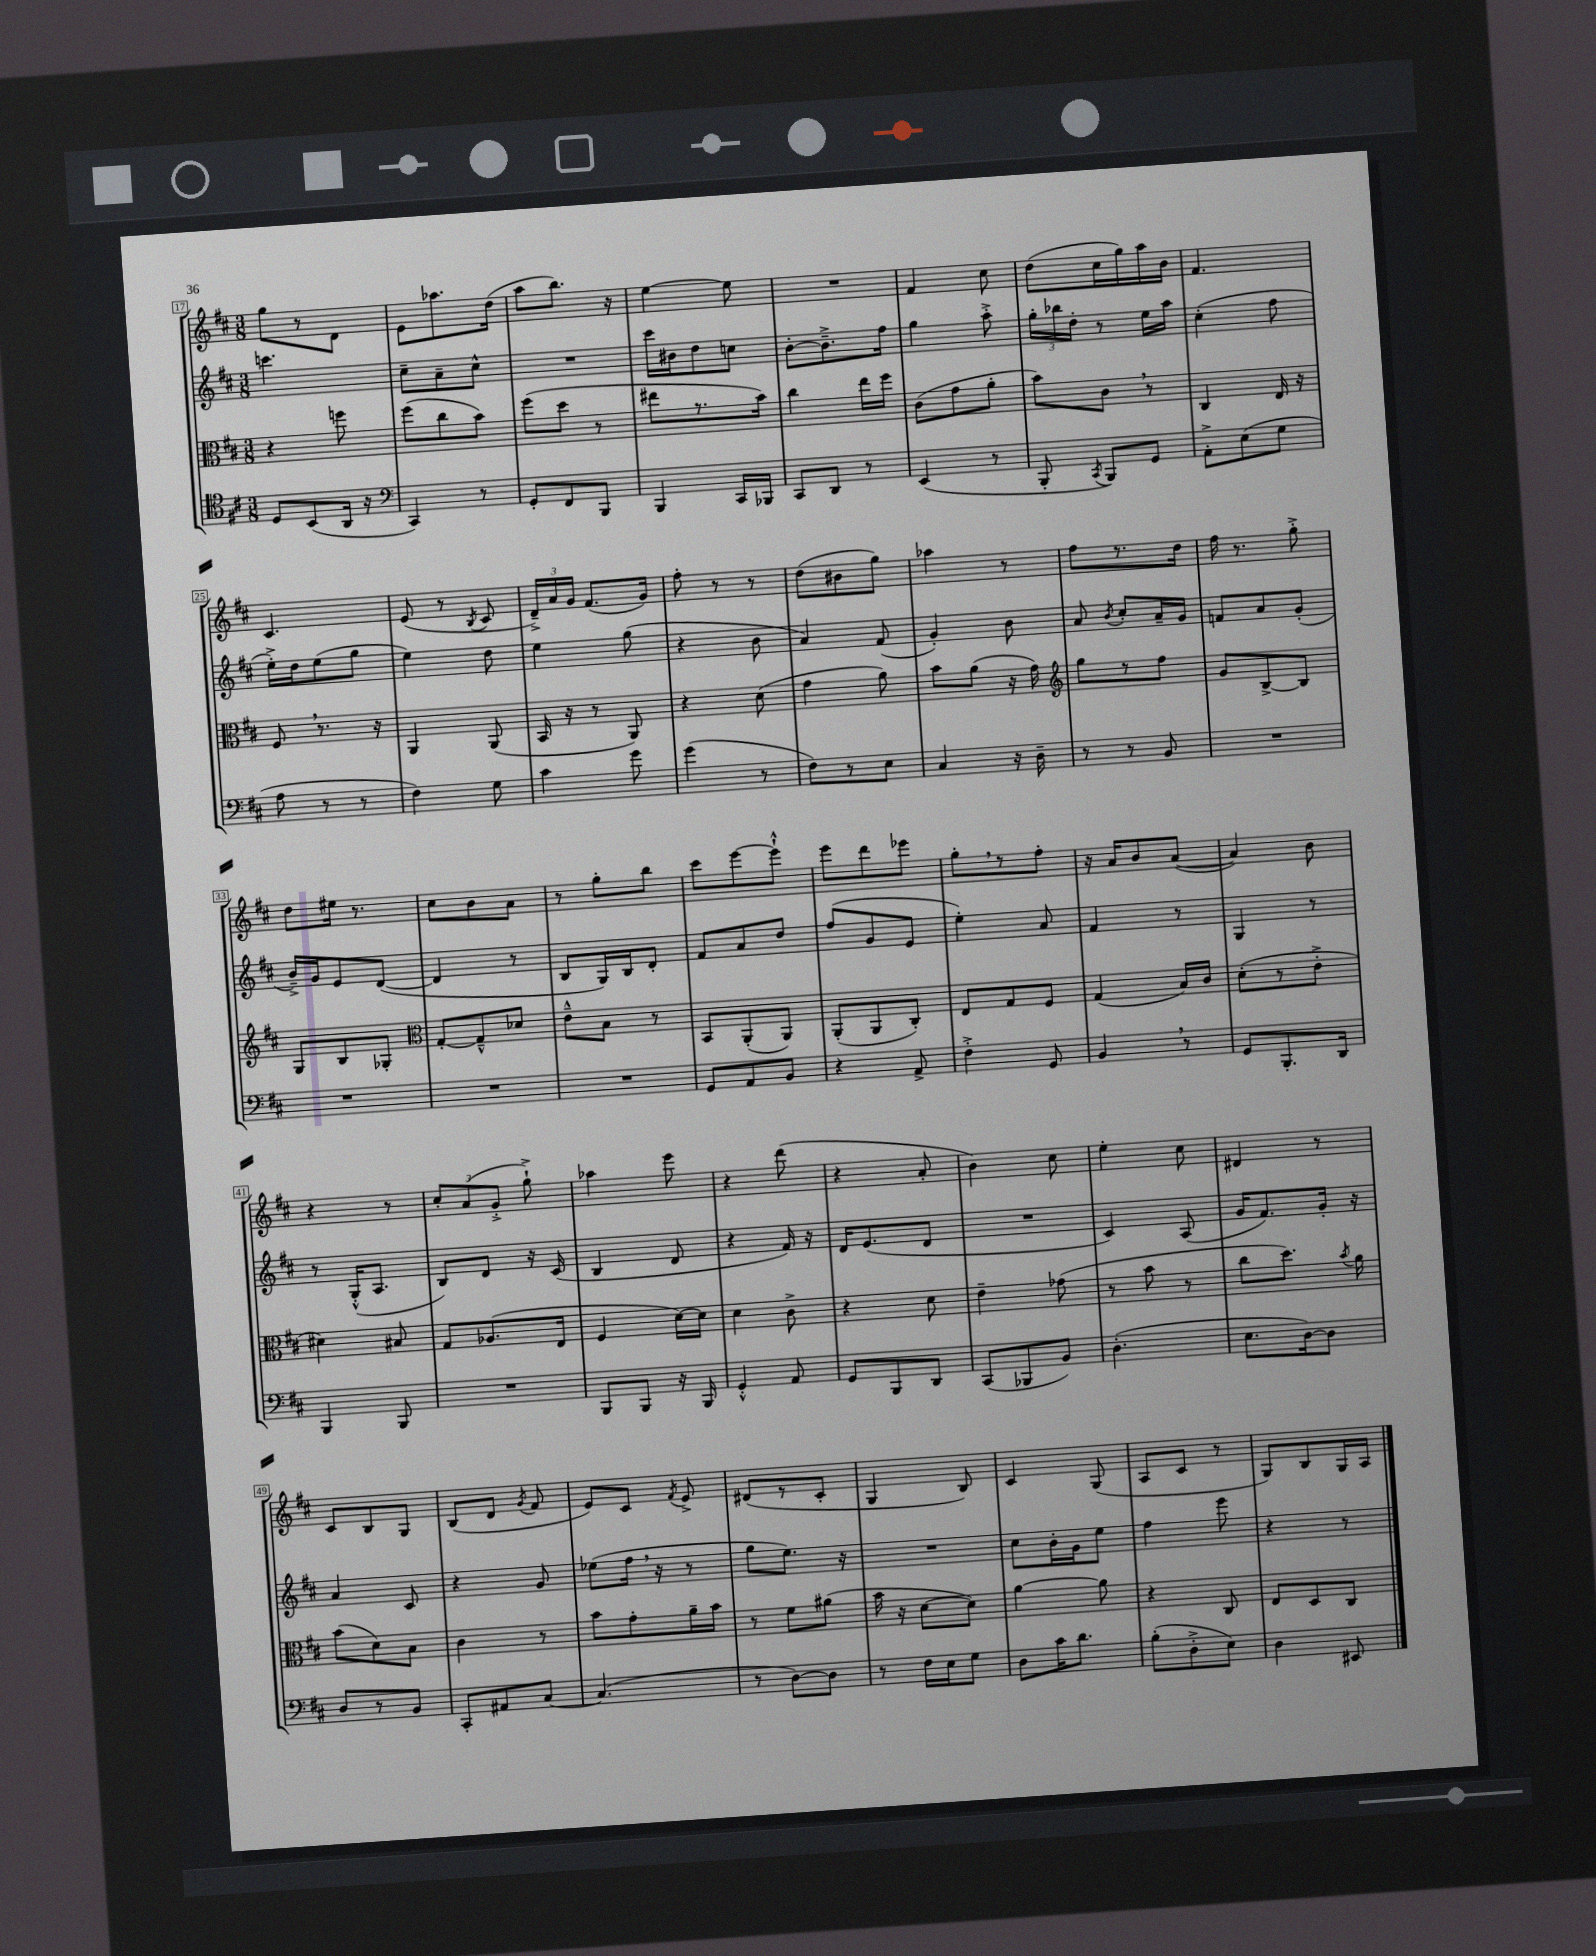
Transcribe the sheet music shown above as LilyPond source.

<<
\new StaffGroup <<
\new Staff = "s0" {
    \clef treble \key d \major \numericTimeSignature \time 3/8
    \autoBeamOff g''8[ r8 d'8] |
    e'8[ aes''8. d''16]( |
    a''8[ b''8.]) r16 |
    e''4~ e''8 |
    R4. |
    fis'4 cis''8 |
    d''8[( cis''16 g''16) a''16 b'16] |
    fis'4. |
    cis'4. |
    e'8( r8 \acciaccatura { b8 } cis'8 |
    \tuplet 3/2 { d'16[--->) a'16 g'16] } fis'8.[( g'16]) |
    fis''8-. r8 r8 |
    d''8[( bis'8 g''8]) |
    aes''4 r8 |
    fis''8[ r8. d''16] |
    fis''16 r8. g''8-.-> |
    d''8[ eis''16] r8. |
    cis''8[ b'8 a'8] |
    r8 g''8[-. b''8] |
    cis'''8[ e'''8~ e'''8]-!-^ |
    e'''8[ d'''8 ees'''8] |
    g''8[-. \breathe r8 fis''8]-. |
    r16 a'16[ b'8 a'8]~( |
    a'4) b'8 |
    r4 r8 |
    \tuplet 3/2 { cis''8[-. a'8( g'8]-.-> } g''8-!->) |
    aes''4 e'''8 |
    r4 d'''8( |
    r4 a'8-. |
    b'4) cis''8 |
    e''4-. cis''8 |
    dis'4 r8 |
    cis'8[ b8 g8] |
    b8[( d'8] \acciaccatura { g'8 } fis'8 |
    e'8[) cis'8] \acciaccatura { fis'8 } e'8-> |
    dis'8[( r8 cis'8]-. |
    g4 b8) |
    cis'4 g8( |
    a8[ cis'8] r8 |
    g8[) b8 g16 a16] \bar "|." |
}
\new Staff = "s1" {
    \clef treble \key d \major \numericTimeSignature \time 3/8
    \autoBeamOff c'''4. |
    cis''8[-- a'8-- cis''8]-^ |
    R4. |
    cis'''16[ bis'16 d''8 c''8] |
    b'8[~-. b'8.---> fis''16] |
    g''4 a''8-.-> |
    \tuplet 3/2 { g''16[-. bes''16 d''16]-. } r8 e''16[ a''16] |
    cis''4-.( fis''8 |
    e''16[-.->) d''16 e''8( g''8] |
    e''4) d''8 |
    e''4 g''8( |
    r4 b'8 |
    a'4) fis'8( |
    g'4-.) b'8 |
    a'8 \acciaccatura { b'8 } cis''8[-. a'16-- g'16] |
    f'8[ a'8 g'8]-.( |
    b'16[--->) g'16 e'8 d'8]~( |
    d'4 r8 |
    b8[ g16) b16 d'8]-. |
    fis'8[ a'8 d''8] |
    fis''8[( g'8 e'8] |
    e''4-.) a'8 |
    fis'4 r8 |
    g4 r8 |
    r8 g16[-.-^( a8.] |
    b8[) d'8] r16 cis'16( |
    b4 d'8 |
    r4 fis'16) r16 |
    d'16[ e'8.( d'8] |
    R4. |
    cis'4) a8( |
    g'16[ fis'8.) g'16]-. r16 |
    a'4 cis'8 |
    r4 g'8 |
    ees''8[( fis''16] \breathe r16 r8 |
    g''8[ e''8.]) r16 |
    R4. |
    cis''8[ b'16-. g'16 e''8] |
    fis''4 e'''8 |
    r4 r8 \bar "|." |
}
\new Staff = "s2" {
    \clef alto \key d \major \numericTimeSignature \time 3/8
    \autoBeamOff r4 f''8 |
    fis''8[( cis''8 b'8]) |
    fis''8[( d''8] r8 |
    eis''8[ r8. b'16]) |
    cis''4 e''16[ fis''16] |
    cis'8[( g'8 a'8]-. |
    b'8[) cis'8] \breathe r8 |
    cis4 e16 r16 |
    fis8 \breathe r8. r16 |
    a,4 a,8( |
    b,16 r16 r8 a,8) |
    r4 d'8( |
    g'4 a'8) |
    b'8[ a'8]( r16 g'16) |
    \clef treble g''8[ r8 fis''8] |
    g'8[ b8~-> b8] |
    g8[ b8 ges8]-. |
    \clef alto g8[~-. g8---^ des'8] |
    e'8[---^ b8] r8 |
    b,8[ a,8-.( a,8]) |
    a,8[-.( a,8 cis8]-.) |
    e8[ g8 fis8] |
    g4( b16[) cis'16] |
    d'8[-.( r8 e'8]-.-> |
    dis'4) bis8 |
    g8[ aes8.( e16] |
    fis4 d'16[~) d'16] |
    d'4 cis'8-> |
    r4 d'8 |
    e'4-- ges'8( |
    r8 b'8 r8 |
    cis''8[ d''8.]) \acciaccatura { b'8 } a'16 |
    b'8[( d'8) b8] |
    cis'4 r8 |
    b'8[ g'8-. a'16-- b'16] |
    r8 fis'8[ ais'8]( |
    b'16 r16 d'8[~ d'8]) |
    a'4~ a'8 |
    r4 cis8 |
    e8[ d8 cis8] \bar "|." |
}
\new Staff = "s3" {
    \clef tenor \key d \major \numericTimeSignature \time 3/8
    \autoBeamOff d8[ b,8( a,16] r16 |
    \clef bass cis,4) r8 |
    g,8[-. fis,8 b,,8] |
    b,,4 cis,16[ bes,,16] |
    cis,8[ d,8] r8 |
    e,4( r8 |
    b,,8-. \acciaccatura { cis,8 } b,,8[) g,8] |
    a,8[-.-> e8( g8] |
    a8 r8 r8 |
    fis4) g8 |
    cis'4 g'8 |
    g'4( r8 |
    fis8[) r8 e8] |
    cis4 r16 d16-- |
    r8 r8 b,8 |
    R4. |
    R4. |
    R4. |
    R4. |
    g,8[ a,8 b,8] |
    r4 a,8-> |
    fis4-.-> g,8 |
    b,4 \breathe r8 |
    g,8[ b,,8.-. d,16] |
    b,,4 b,,8 |
    R4. |
    b,,8[ b,,8] r16 b,,16 |
    g,4-.-^ a,8 |
    g,8[ b,,8 d,8] |
    cis,8[( bes,,8 b,8]) |
    d4.-.( |
    e8.[ d16~) d8] |
    d8[ r8 b,8] |
    cis,8[-. ais,8 cis8]~ |
    cis4.( |
    r8 d8[~) d8] |
    r8 fis16[ e16 g8] |
    d8[ cis'16 d'8.] |
    b8[-.( d8-.-> e8]) |
    d4 eis,8 \bar "|." |
}
>>
>>
\layout { \context { \Score currentBarNumber = #17 \override BarNumber.stencil = #(make-stencil-boxer 0.1 0.3 ly:text-interface::print) } }
